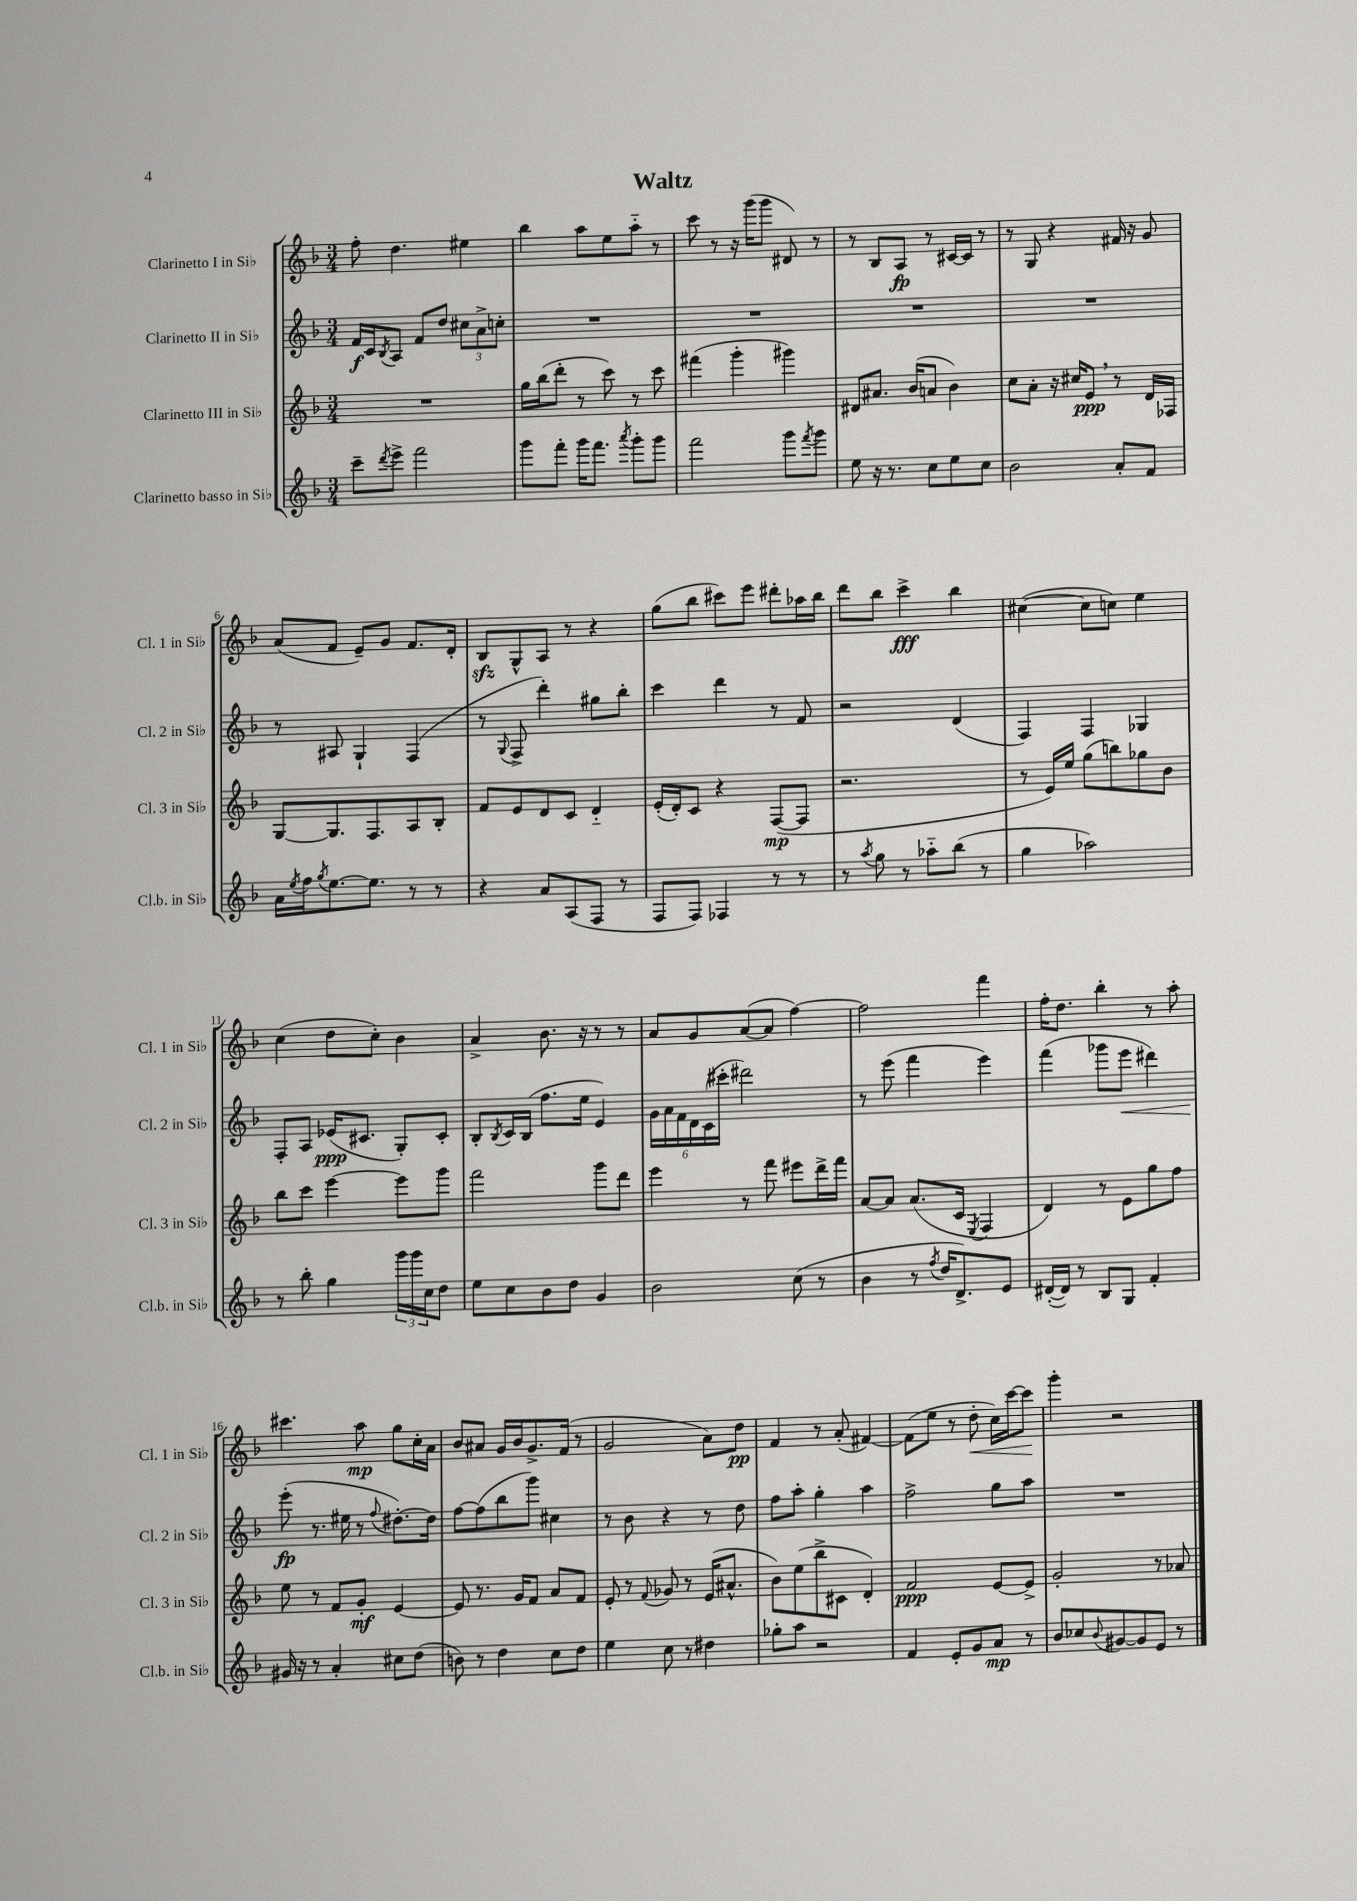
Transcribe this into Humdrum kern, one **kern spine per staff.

**kern	**kern	**kern	**kern
*staff4	*staff3	*staff2	*staff1
*clefG2	*clefG2	*clefG2	*clefG2
*k[b-]	*k[b-]	*k[b-]	*k[b-]
*M3/4	*M3/4	*M3/4	*M3/4
8ccc~	2.r	16f	8ff'
.	.	16c	.
8qddd	.	8qB-	.
8eee^	.	8A	4.dd
2fff	.	8f	.
.	.	8dd	.
.	.	12cc#	4ee#
.	.	12a^	.
.	.	12cc'	.
=	=	=	=
8ggg	16gg	2.r	4bb-
.	(16bb-	.	.
8fff'	8ddd'	.	.
16ggg	8r	.	8aa
8.fff	.	.	.
.	8ccc)	.	8ee
8qaaa	.	.	.
8ggg'	8r	.	8aa'~
8ggg	8ccc	.	8r
=	=	=	=
2fff	(4fff#	2.r	8ccc
.	.	.	8r
.	4ggg'	.	16r
.	.	.	(16ggg
.	.	.	8ggg
8ggg	4ggg#)	.	8d#)
8qfff	.	.	.
8ggg	.	.	8r
=	=	=	=
8ee	8d#	2.r	8r
16r	8.a#	.	8B-
8.r	.	.	.
.	.	.	8A
.	(16b-	.	.
8cc	8a	.	8r
8ee	4b-)	.	[16c#
.	.	.	16c#]
8cc	.	.	8r
=	=	=	=
2b-	8cc	2.r	8r
.	8a'	.	8G
.	16r	.	4r
.	16cc#	.	.
.	8e	.	.
8a'	8r	.	16f#
.	.	.	16r
8f	16d	.	8g
.	16F-	.	.
=	=	=	=
16a	[8G	8r	(8a
8qee	.	.	.
16ff	.	.	.
8qgg	.	.	.
[8.ee	8.G]	8A#	8f
.	.	4G`	8e~)
8.ee]	8.F	.	.
.	.	.	8g
8r	8A	(4F	8.f
8r	8B-'	.	.
.	.	.	16d'
=	=	=	=
4r	8f	8r	8B-
.	.	8qqG	.
.	8e	8F^	8G^^
8a	8d	4ddd')	8A
(8A	8c	.	8r
8F	4d'~	8gg#	4r
8r	.	8bb-'	.
=	=	=	=
8F	(16e'	4ccc	(8gg
.	16d')	.	.
8F)	8c	.	8bb-
4F-	4r	4ddd	8ccc#)
.	.	.	8eee
8r	([8F	8r	8ddd#'
8r	8F]	8f	16aa-
.	.	.	16bb-
=	=	=	=
8r	2.r	2r	8ddd
8qaa	.	.	.
8gg	.	.	8bb-
8r	.	.	4ccc^
8aa-'~	.	.	.
(8bb-	.	(4d	4bb-
8r	.	.	.
=	=	=	=
4gg	8r	4F)	([4cc#
.	16e)	.	.
.	16ee	.	.
2aa-)	(8gg	4F	8cc#]
.	8bb)	.	8cc)
.	8gg-	4G-	4ee
.	8b-	.	.
=	=	=	=
8r	8bb-	8F'	(4cc
8bb-'	8ccc	8A	.
4gg	[4eee	(16e-	8dd
.	.	8.c#	.
.	.	.	8cc')
24ggg	8eee]	8G')	4b-
24ggg	.	.	.
24cc	.	.	.
8dd	8ggg	8c#'	.
=	=	=	=
8ee	2fff	8B-'	4a^
.	.	8qB-	.
8cc	.	16c	.
.	.	(16B-	.
8b-	.	8.ff	8.b-
8dd	.	.	.
.	.	16ee	16r
4g	8ggg	4e)	8r
.	8ddd	.	8r
=	=	=	=
2b-	4eee	24g	8a
.	.	24a	.
.	.	24f	.
.	.	24d	8g
.	.	(24c	.
.	.	24ccc#'	.
.	8r	2ddd#)	([8a
.	8fff	.	8a]
(8cc	8eee#	.	[4ff)
8r	16ddd^	.	.
.	16fff	.	.
=	=	=	=
4b-	[8a	8r	2ff]
.	8a]	(8eee	.
8r	(8.a	4fff	.
8qff	.	.	.
16dd	.	.	.
8.d^)	16c	.	.
.	8qE	.	.
.	4F	4eee)	4fff
8e	.	.	.
=	=	=	=
([16d#'	4d)	(4fff	16ff'
16d#])	.	.	8.dd
8r	.	.	.
8B-	8r	8ggg-	4bb-'
8G	8e	8eee	.
4f'	8gg	4ddd#)	8r
.	8ff	.	8aa'
=	=	=	=
16g#	8ee	(8eee'	4.ccc#
16r	.	.	.
8r	8r	8.r	.
4a'	8f	.	.
.	.	16ee#	.
.	8g'	8r	8aa
.	.	8qqff	.
8cc#	[4e	[8.dd#')	8gg
(8dd	.	.	16cc'
.	.	16dd#]	16a
=	=	=	=
8b)	8e]	[8ff	8b-
8r	8.r	(8ff]	8a#
4dd	.	8bb-	16g
.	16g	.	16b-
.	8f	8ggg)	8.g^
8cc	8a	4cc#	.
.	.	.	(16f
8dd	8f	.	8r
=	=	=	=
4ee	8e'	8r	2g
.	8r	8b-	.
.	8qqf	.	.
8cc	8g-	4r	.
8r	8r	.	.
4dd#	(16e	8r	8a)
.	8.a#^^	.	.
.	.	8dd	8dd
=	=	=	=
8gg-'	8b-)	8ff	4f
8aa	(8ee	8aa'	.
2r	8bb-^	4gg'	8r
.	8c#	.	(8a'
.	4d')	4aa	[4f#)
=	=	=	=
4f	2f	2ff^	(8f#]
.	.	.	8ee
8e'	.	.	8r
8g	.	.	8dd'
8a	[8e	8gg	16cc)
.	.	.	[16ccc
8r	8e^]	8aa	8ccc]
=	=	=	=
8b-	2g'	2.r	4ggg'
8cc-	.	.	.
8qqb-	.	.	.
[8g#	.	.	2r
8g#]	.	.	.
8e	8r	.	.
8r	8a-	.	.
==	==	==	==
*-	*-	*-	*-
